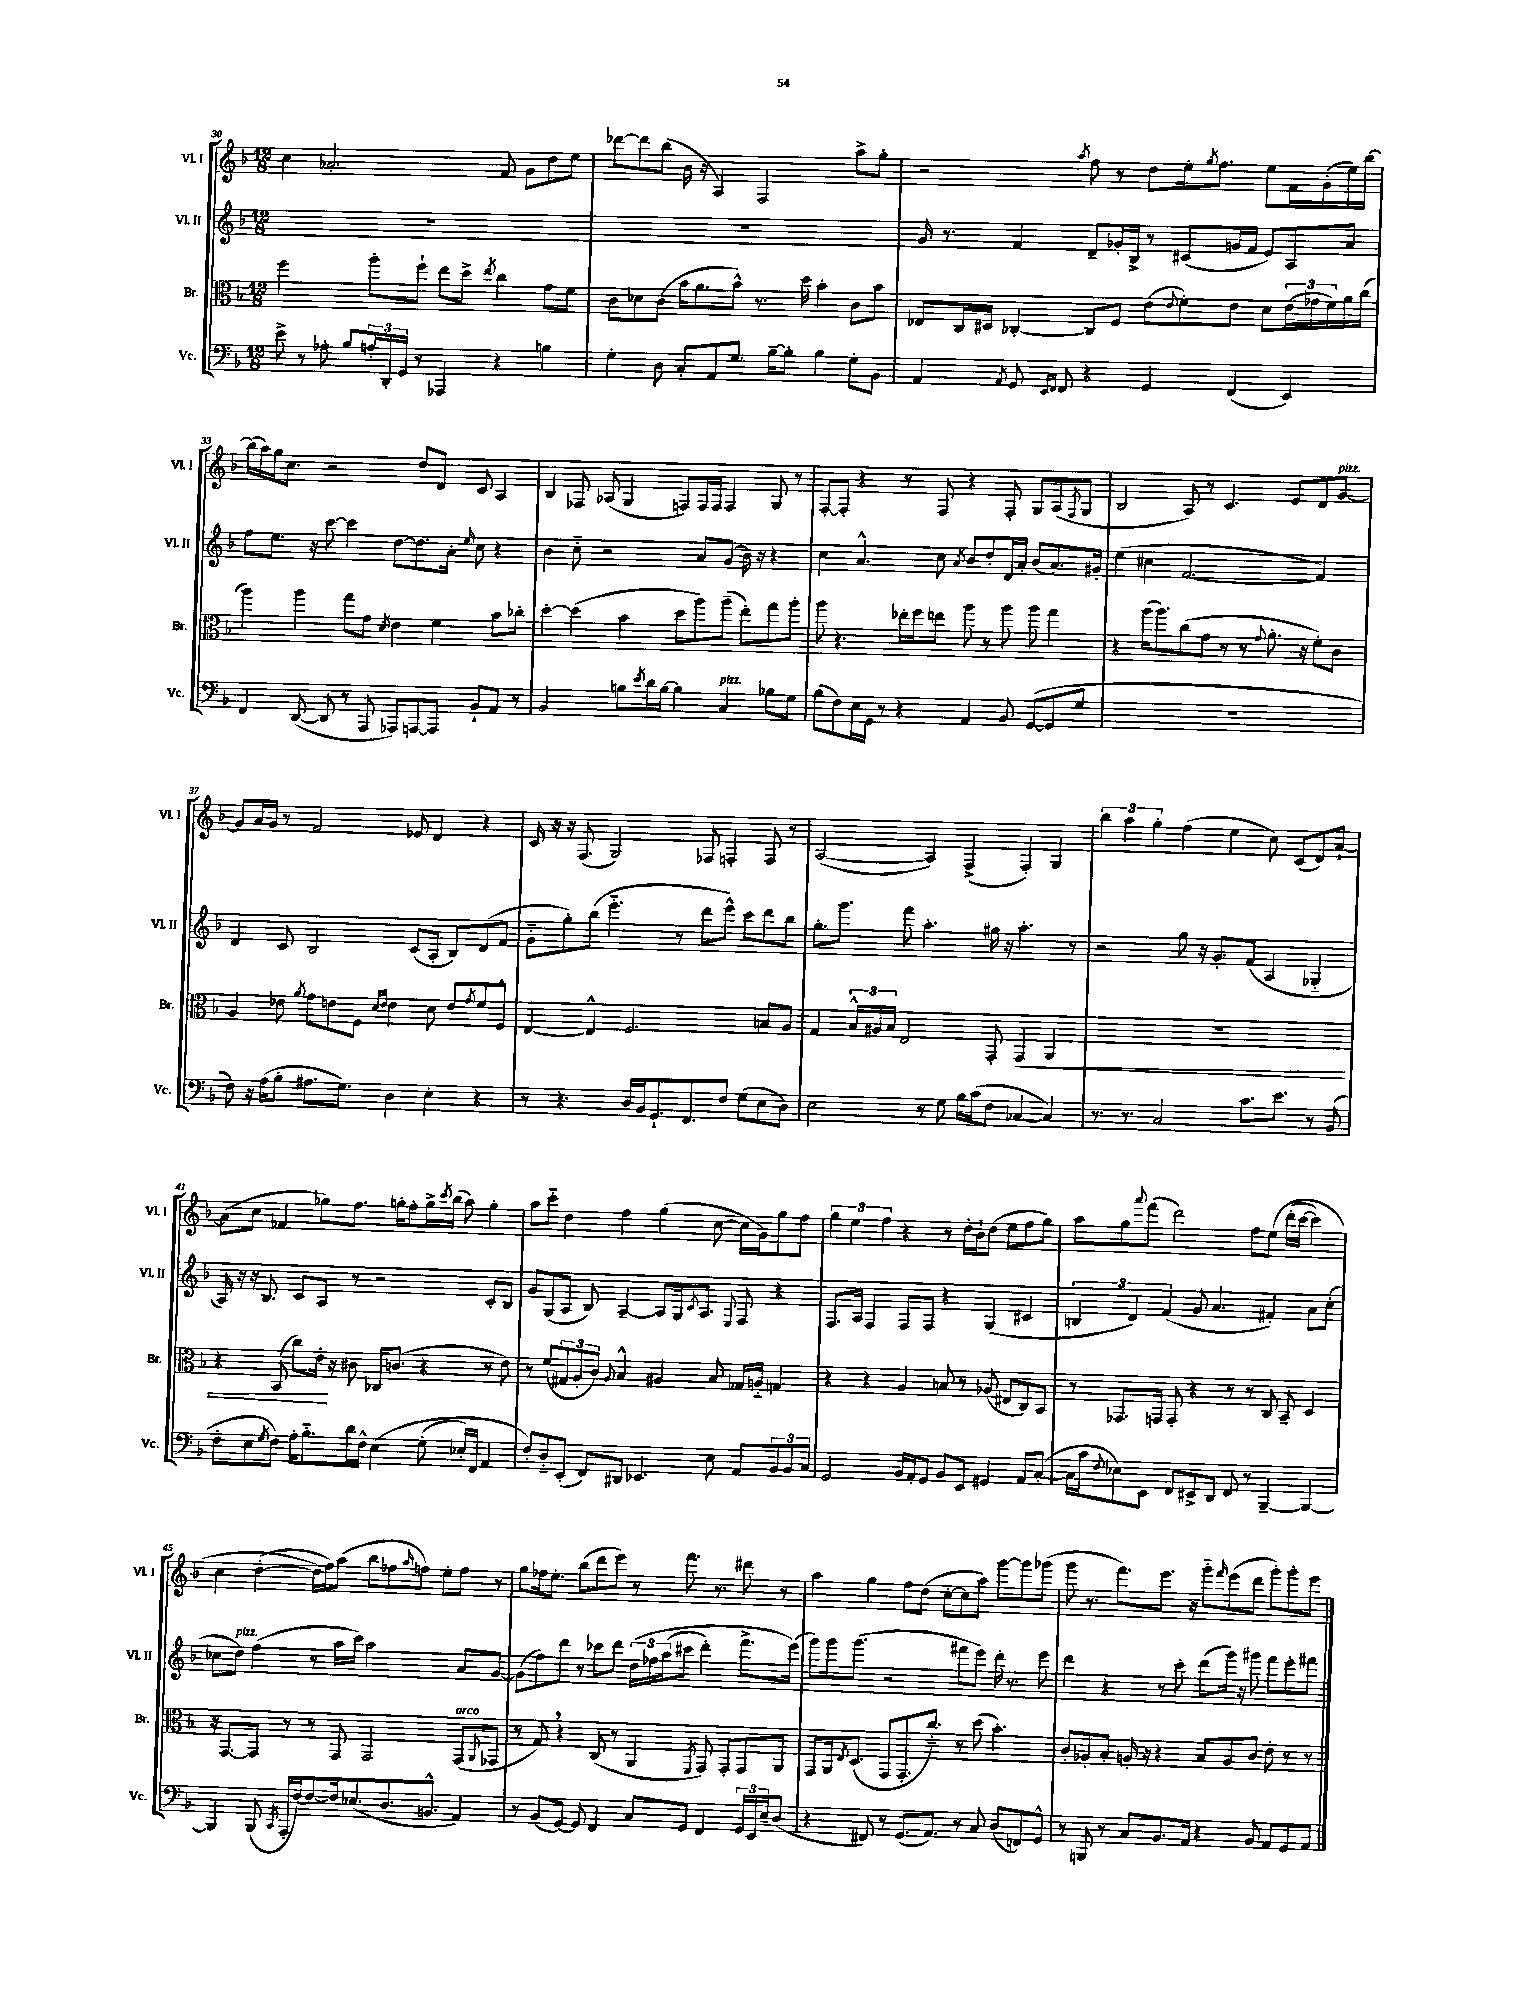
<<
\new StaffGroup <<
\new Staff = "s0" \with { instrumentName = "Vl. I" shortInstrumentName = "Vl. I" } {
    \clef treble \key f \major \numericTimeSignature \time 12/8
    c''4 aes'2.-. f'8 g'8 d''8 e''8 |
    des'''8~ des'''8 bes''8( bes'16 r16 a4) f2 a''8-> g''8-. |
    r2 \acciaccatura { a''8 } f''8 r8 d''8 e''16-. \acciaccatura { g''8 } f''8. e''8 f'16 g'16-.( e''16) bes''16~ |
    bes''16( a''16) g''16 c''8. r2 d''8 d'8 c'8 a4 |
    bes4 fes8 aes8( g4 f8) f16 f16 f4 g8 r8 |
    f8~-. f8-. r4 r8 f8 r4 f8-. g8 a8( \acciaccatura { f8 } g8 |
    bes2 a8) r8 c'4. e'8 d'8 g'8~^\markup { \italic "pizz." } |
    g'8 a'16 g'16 r8 f'2 ees'8 d'4 r4 |
    c'16 r16 r16 f8.( g2) fes8 f4-. f8 r8 |
    a2~( a4) f4->( f4-.) g4 |
    \tuplet 3/2 { bes''4 a''4 g''4-. } f''4( e''4 c''8) c'8( d'8) a'8~-! |
    a'8( c''8 fes'4 ges''8) f''8. g''16-. f''8-. g''16-> \acciaccatura { c'''8 } bes''16( a''8) g''4-. |
    a''8 c'''8-_ d''4 f''4 g''4( c''8~ c''16 g'16) g''8 f''8 |
    \tuplet 3/2 { g''4 e''4 f''4 } r4 r8 d''16-. bes'16-! d''8( e''8 f''8 g''8) |
    a''8 g''8 \appoggiatura { a'''8 } f'''8( d'''2) f''8 e''8\( d'''16-.( c'''16~ c'''4) |
    c''4 d''4~-.( d''16\) f''16) a''8( bes''8 fes''8 \grace { a''16 } f''8) e''8-. f''8 r8 |
    g''8 fes''16 e''8.-. bes''8( d'''8 e'''8) r8 f'''8. r8. dis'''8 r8 |
    a''4 g''4 f''8 d''8( c''8~-. c''8 a''8) g'''8~ g'''8 ges'''8( |
    g'''8 r8. f'''8.) e'''8. r16 g'''8-_ \grace { f'''16 } e'''8( d'''8 g'''8-.) g'''8-. e'''8 \bar "|." |
}
\new Staff = "s1" \with { instrumentName = "Vl. II" shortInstrumentName = "Vl. II" } {
    \clef treble \key f \major \numericTimeSignature \time 12/8
    R1. |
    R1. |
    g'16 r8. f'4 d'8-- ges'16-. bes16-> r8 cis'8( g'16 f'16 e'8) a8 a'8 |
    f''8 e''8. r16 c'''8~ c'''4 d''8~ d''8. a'16-. \grace { e''16 } c''8 r4 |
    bes'4 c''8-_ r2 a'8 g'8( bes'16) r16 r4 |
    c''4 a'4.-^ c''8 \acciaccatura { a'8 } bes'8 d''8-. d'16 a'16-. bes'8( a'8.) gis'16-. |
    e''4( cis''4 f'2.~ f'4) |
    d'4 c'8 bes2 c'8( a8-. bes8) d'8( f'8 |
    g'8-_ g''8-.) bes''8( e'''4.-_ r8 d'''8 e'''8-^) c'''8 d'''8 bes''8 |
    g''8.-. g'''8. f'''8 a''4.-. gis''16 r16 a''4.-. r8 |
    r2 g''8 r16 g'8.-. f'8( a4 ges4-_ |
    a16) r16 r16 bes8. c'8 a8 r8 r2 c'8-. bes8 |
    g'8 g8( a8 bes8) a4~-- a8 g16 \acciaccatura { c'8 } a8. \appoggiatura { e8 } f8 r4 |
    f8. a16 f4 f8 f8 r4 g4( cis'4 |
    \tuplet 3/2 { b4 d'4) f'4( } g'8 a'4. fis'4-.) a'8 c''8-.( |
    ces''8 d''8^\markup { \italic "pizz." }) f''4( r8 a''16 c'''16) a''2 a'8 g'8~ |
    g'8( f''8) d'''8 r8 ces'''8 d'''8 \tuplet 3/2 { d''16\( fes''16 a''16( } cis'''8 d'''4-.) f'''8.-> e'''16(\) |
    g'''8) g'''16 g'''8.( r2 fis'''8 e'''8) d'''16-. r8. e'''8 |
    d'''4 r4 r8 c'''8-. d'''8( g'''16) r16 gis'''8 f'''8 e'''8-. fis'''8 \bar "|." |
}
\new Staff = "s2" \with { instrumentName = "Br." shortInstrumentName = "Br." } {
    \clef alto \key f \major \numericTimeSignature \time 12/8
    f''2 a''8-. f''8-! e''8 d''8-> \acciaccatura { e''8 } c''4 g'8 f'8 |
    c'8 des'8 c'8( bes'16 a'8. bes'8-^) r8. d''16 bes'4-. c'8 bes'8 |
    ees8 c16 dis16 ces4~-. ces8 f8 e'8( \appoggiatura { e'8 } f'8-.) e'8 d'8 \tuplet 3/2 { e'16( ges'16 f'16) } a'16 c''16( |
    a''4) a''4 g''8 g'8 \acciaccatura { d'8 } e'4 f'4 bes'8 ces''8-. |
    d''4~-. d''4( bes'4 d''8 a''8) a''8--( e''8-.) g''8 a''8-. |
    a''8 r4. ees''16-. f''16 e''8 a''8 r8 a''8 a''8 g''4 |
    r4 a''16( a''8.) c''8( g'8 r8 r8 \appoggiatura { g'8 } a'8.-. r16 f'8-.) c'8 |
    a4 ees'8 \acciaccatura { a'8 } g'8 e'8 f8 \grace { d'16 e'16 } e'4 d'8 e'8 \acciaccatura { g'8 } f'8 f8-^ |
    e4~ e4-^ f2. b8 a8 |
    g4 \tuplet 3/2 { bes16-^ ais16 bes16 } e2 g,8-. g,4\< a,4 |
    R1. |
    r4 bes,8( c''8) e'16-.\! r16 cis'8 ces16 c'8.( r4 r8 e'8) |
    r8 f'8( \tuplet 3/2 { gis8 a8-. c'8) } \appoggiatura { a8 } bes4-^ ais4 bes8 ges16 a16-_ g4 |
    r4 r4 a4 b8 r8 aes8( eis8 c8) bes,8 |
    r8 ges,8. g,16 g,8-. r4 r8 r8 c8 bes,8-- d4 |
    r16 g,8.~ g,8 r8 r8 g,8 g,2 g,8^\markup { \italic "arco" }( \appoggiatura { a,8 } ges,8 |
    r8 g8) \breathe r4 c8( r8 a,4 \acciaccatura { f,8 } g,8) g,8-. g,8 a,8 |
    g,8 a,16 \acciaccatura { e8 } d8.( g,8 g,8.-. c''8.-_) r8 d''8( bes'4.-.) |
    c'8-. aes8-. bes8-. a16-. r16 r4 bes8 a8 c'8 e'8-. r8 r8 \bar "|." |
}
\new Staff = "s3" \with { instrumentName = "Vc." shortInstrumentName = "Vc." } {
    \clef bass \key f \major \numericTimeSignature \time 12/8
    e'8-> r8 aes8-. bes8 \tuplet 3/2 { a16-. d,16-. g,16 } r8 aes,,4 r4 b4 |
    g4-. d8 c8-. a,8 g8. bes16~-- bes8-. bes4 g8-. bes,8 |
    a,4 \acciaccatura { a,8 } g,8 \grace { e,16 f,16 } f,8 r4 g,4 f,4( e,4) |
    f,4 d,8~( d,8 r8 a,,8 aes,,8) a,,8~ a,,8 bes,8-! a,8 r8 |
    bes,2 b8 \acciaccatura { e'8 } d'16 b16~ b4 c4^\markup { \italic "pizz." } bes8 g8 |
    bes8( f8) e16 g,16 r8 r4 a,4 bes,8 g,8~( g,8 g8 |
    R1. |
    f8) r16 a16( bes8-. ais8. g8.) d4 e4-. r4 |
    r8 r4. d16 bes,16 g,8.-! f,8. f8 g8( e8 d8) |
    e2 r8 g8 bes16 c'16( f8 ces4~ ces4) |
    r8. r8. c2 c'8. e'8. r8 bes,8( |
    f8-. e8 \acciaccatura { g8 } f8) a16-. bes8.-_ d'16 f16-^ e4\( g8-.( ees16-.) f,16 a,4 |
    f8-.\) d8-_ e,8-.( f,8) dis,8 ees,4. e8 a,8 \tuplet 3/2 { bes,8 bes,8 c8 } |
    g,2 bes,16 a,16-. g,8 bes,8 e,8 gis,4 a,8 c8~-.( |
    c16 c'16 \appoggiatura { f8 } ees8) e,8 f,8 eis,8-> d,8 f,8 r8 bes,,4~-- bes,,4~ |
    bes,,4 bes,,8( \acciaccatura { c,8 } a,,16-. f16~) f8~ f16 ees8.( d8. b,8.-^ a,4) |
    r8 bes,8( g,8~) g,8 f,4 c8 g,8 f,4 \tuplet 3/2 { g,16 e,16 e16-- } d8( |
    r4 fis,8) r8 g,8.( a,8.) r8 c8 d8( f,8) g,8-^ |
    r8 b,,8 r8 c8 bes,8. a,16 r4 bes,8 a,8 g,8 a,8 \bar "|." |
}
>>
>>
\layout { \context { \Score currentBarNumber = #30 } }
